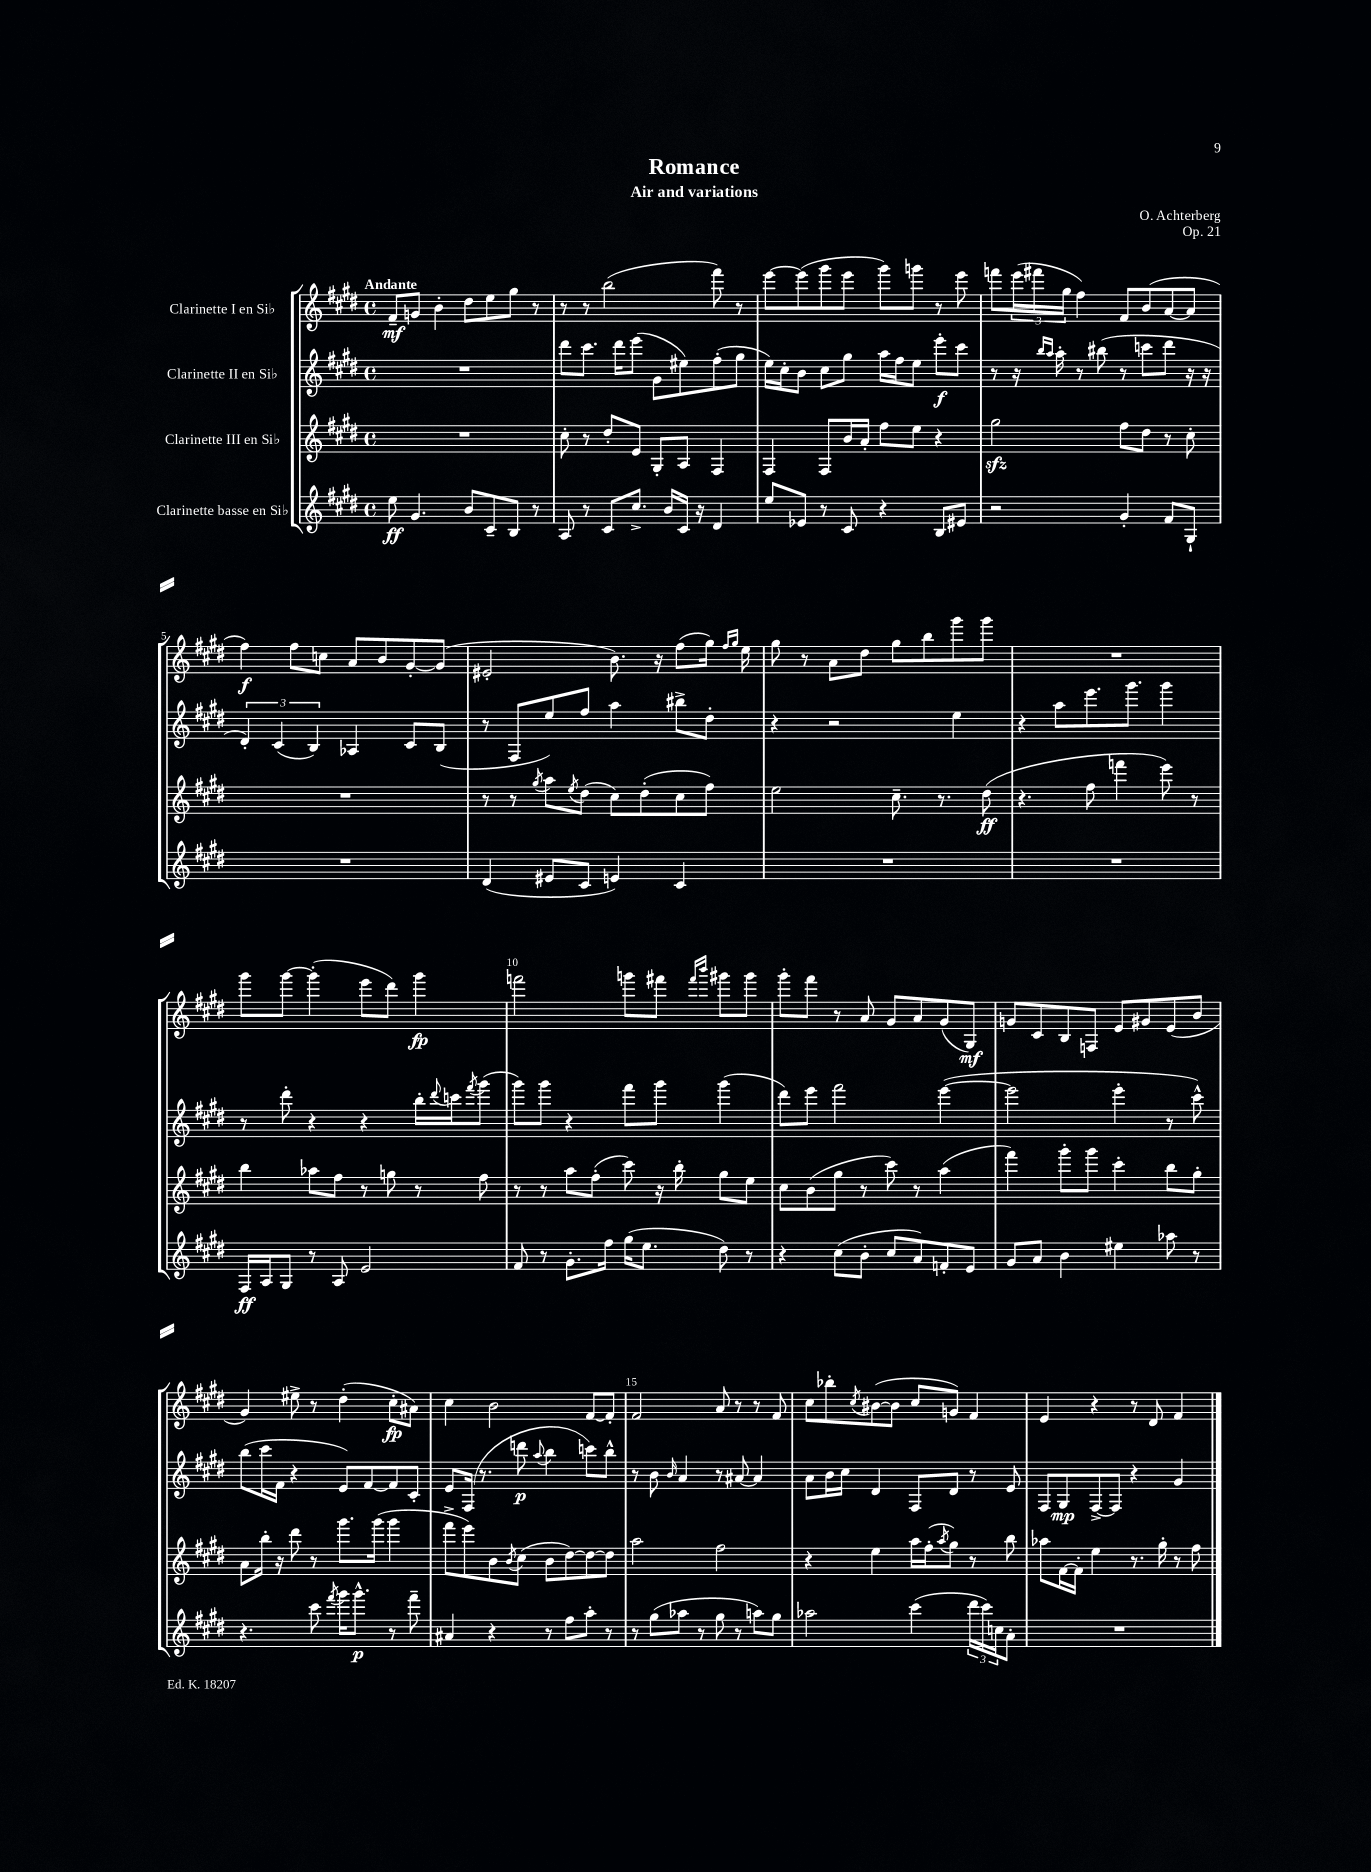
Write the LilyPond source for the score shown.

\header { title = "Romance" composer = "O. Achterberg" subtitle = "Air and variations" opus = "Op. 21" }
<<
\new StaffGroup <<
\new Staff = "s0" \with { instrumentName = "Clarinette I en Sib" } {
    \clef treble \key e \major \defaultTimeSignature \time 4/4 \tempo "Andante"
    fis'8--\mf g'8 b'4-. dis''8 e''8 gis''8 r8 |
    r8 r8 b''2( fis'''8) r8 |
    e'''8~ e'''8( gis'''8 e'''8 gis'''8) g'''8 r8 e'''8 |
    f'''8 \tuplet 3/2 { e'''16( fis'''16 gis''16 } fis''4) fis'8 b'8( a'8~ a'8 |
    fis''4\f) fis''8 c''8 a'8 b'8 gis'8~-. gis'8( |
    eis'2-. b'8.) r16 fis''8( gis''16) \grace { fis''16 gis''16 } e''16 |
    gis''8 r8 a'8 dis''8 gis''8 b''8 gis'''8 gis'''8 |
    R1 |
    gis'''8 gis'''8~ gis'''4-.( e'''8 dis'''8) gis'''4\fp |
    f'''2 g'''8 fis'''8 \grace { fis'''16 b'''16 } gis'''8 gis'''8 |
    gis'''8-. fis'''8 r8 a'8 gis'8 a'8 gis'8( gis8\mf) |
    g'8 cis'8 b8 f8 e'8 gis'8 e'8( b'8 |
    gis'4) eis''8-> r8 dis''4-.( cis''8-.\fp ais'8) |
    cis''4 b'2 fis'8~ fis'8-. |
    fis'2 a'8 r8 r8 fis'8 |
    cis''8 bes''8-. \acciaccatura { cis''8 } bis'8~( bis'8 cis''8 g'8) fis'4 |
    e'4 r4 r8 dis'8 fis'4 \bar "|." |
}
\new Staff = "s1" \with { instrumentName = "Clarinette II en Sib" } {
    \clef treble \key e \major \defaultTimeSignature \time 4/4
    R1 |
    dis'''8 cis'''8. dis'''16 e'''8( gis'8 eis''8) fis''8-.( gis''8 |
    e''16) cis''16-. b'8 cis''8 gis''8 a''16 fis''16 e''8 e'''8-.\f cis'''8 |
    r8 r16 \grace { b''16 a''16 } a''16-. r8 bis''8( r8 c'''8 dis'''8 r16 r16 |
    \tuplet 3/2 { dis'4-.) cis'4( b4) } aes4 cis'8 b8( |
    r8 fis8 e''8) fis''8 a''4 bis''8-> dis''8-. |
    r4 r2 e''4 |
    r4 a''8 e'''8. gis'''8. gis'''4 |
    r8 dis'''8-. r4 r4 b''16-. \appoggiatura { dis'''8 } c'''16 \acciaccatura { fis'''8 } gis'''8( |
    gis'''8) gis'''8 r4 fis'''8 gis'''8 gis'''4( |
    dis'''8) e'''8 fis'''2 e'''4~( |
    e'''2 e'''4-. r8 cis'''8-^) |
    b''8( cis'''16 fis'16 r4 e'8) fis'8~ fis'8 cis'8-. |
    e'8 fis16( r8. d'''8\p \appoggiatura { a''8 } b''4 c'''8) b''8-^ |
    r8 b'8 \grace { b'16 } a'4 r8 ais'8~ ais'4 |
    a'8 b'16 cis''16 dis'4 fis8 dis'8 r8 e'8 |
    fis8 gis8\mp fis8~-> fis8 r4 gis'4 \bar "|." |
}
\new Staff = "s2" \with { instrumentName = "Clarinette III en Sib" } {
    \clef treble \key e \major \defaultTimeSignature \time 4/4
    R1 |
    cis''8-. r8 dis''8-. e'8 gis8-. a8 fis4 |
    fis4 fis8 b'16 a'16-. fis''8 e''8 r4 |
    gis''2\sfz fis''8 dis''8 r8 cis''8-. |
    R1 |
    r8 r8 \acciaccatura { gis''8 } a''8 \acciaccatura { e''8 } dis''8( cis''8) dis''8-.( cis''8 fis''8) |
    e''2 cis''8.-- r8. dis''8\ff( |
    r4. fis''8 f'''4 e'''8) r8 |
    b''4 aes''8 fis''8 r8 g''8 r8 fis''8 |
    r8 r8 a''8 fis''8-.( cis'''8) r16 b''16-. gis''8 e''8 |
    cis''8 b'8( gis''8 r8 cis'''8) r8 a''4( |
    fis'''4) gis'''8-. gis'''8 cis'''4-. b''8 gis''8-. |
    a'8 b''16-. r16 dis'''8 r8 gis'''8. gis'''16( gis'''4 |
    fis'''8-> e'''8) b'8 \acciaccatura { b'8 } cis''8( b'8 dis''8~) dis''8~ dis''8 |
    a''2 fis''2 |
    r4 e''4 a''16 fis''16-.( \acciaccatura { a''8 } gis''8) r8 b''8 |
    aes''8 fis'16~ fis'16-. e''4 r8. gis''16-. r8 fis''8 \bar "|." |
}
\new Staff = "s3" \with { instrumentName = "Clarinette basse en Sib" } {
    \clef treble \key e \major \defaultTimeSignature \time 4/4
    e''8\ff gis'4. b'8 cis'8-- b8 r8 |
    a8 r8 cis'8 cis''8.-> b'16 cis'16 r16 dis'4 |
    e''8 ees'8 r8 cis'8 r4 b8 eis'8 |
    r2 gis'4-. fis'8 gis8-! |
    R1 |
    dis'4( eis'8 cis'8 e'4) cis'4 |
    R1 |
    R1 |
    fis16\ff a16 gis8 r8 a8 e'2 |
    fis'8 r8 gis'8.-. fis''16 gis''16( e''8. dis''8) r8 |
    r4 cis''8( b'8-. cis''8 a'8) f'8-. e'8 |
    gis'8 a'8 b'4 eis''4 aes''8 r8 |
    r4. cis'''8 \acciaccatura { fis'''8 } gis'''16 gis'''8.-^\p r8 fis'''8-- |
    ais'4 r4 r8 fis''8 a''8-. r8 |
    r8 gis''8( aes''8 r8 gis''8 r8 a''8) gis''8 |
    aes''2 cis'''4( \tuplet 3/2 { dis'''16 cis'''16) c''16 } a'8-. |
    R1 \bar "|." |
}
>>
>>
\layout { \context { \Score \override BarNumber.break-visibility = ##(#f #t #t) barNumberVisibility = #(every-nth-bar-number-visible 5) } }
